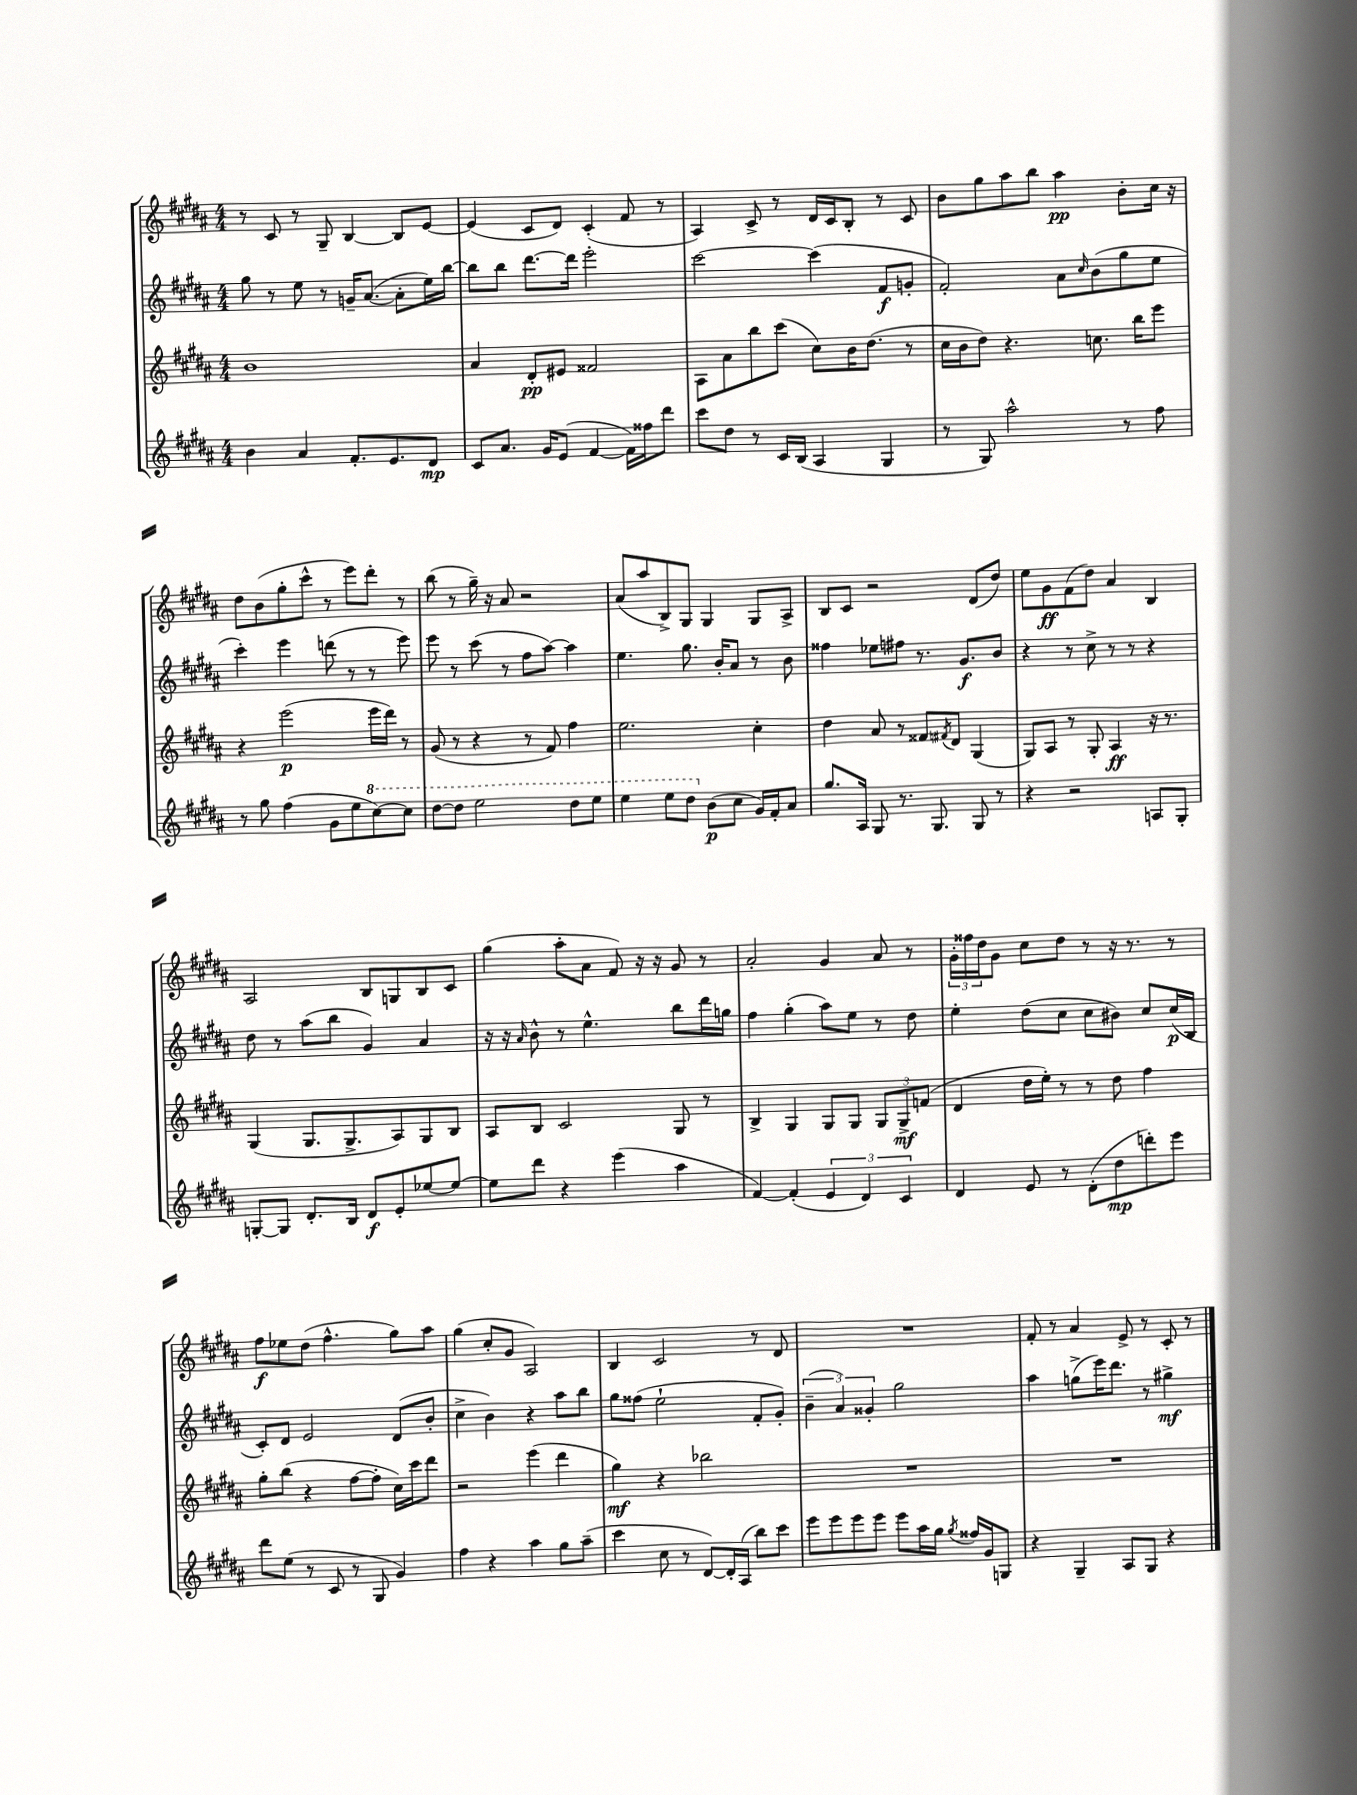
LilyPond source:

<<
\new StaffGroup <<
\new Staff = "s0" {
    \clef treble \key b \major \numericTimeSignature \time 4/4
    r8 cis'8 r8 gis8-- b4~ b8 e'8~ |
    e'4( cis'8 dis'8) cis'4-.( fis'8 r8 |
    ais4) cis'8-> r8 dis'16 cis'16 b8-. r8 cis'8 |
    b'8 gis''8 ais''8 b''8 ais''4\pp b'8-. cis''16 r16 |
    dis''8 b'8( gis''8-. cis'''8-^ r8 e'''8) dis'''8-. r8 |
    b''8( r8 gis''16--) r16 ais'8 r2 |
    ais'8( ais''8 b8->) gis8 gis4 gis8 ais8-> |
    b8 cis'8 r2 dis'8( dis''8) |
    e''8 gis'8\ff fis'8( dis''8) ais'4 b4 |
    ais2 b8 g8 b8 cis'8 |
    gis''4( ais''8-. ais'8 fis'8) r16 r16 gis'8 r8 |
    ais'2-. gis'4 ais'8 r8 |
    \tuplet 3/2 { gis'16-. fisis''16 dis''16 } gis'8 cis''8 dis''8 r8 r16 r8. r8 |
    fis''8\f ees''8 dis''8( fis''4.-^ gis''8) ais''8 |
    gis''4( cis''8-. gis'8 ais2) |
    b4 cis'2 r8 dis'8 |
    R1 |
    fis'8-. r8 ais'4 e'8-> r8 cis'8-. r8 \bar "|." |
}
\new Staff = "s1" {
    \clef treble \key b \major \numericTimeSignature \time 4/4
    gis''8 r8 e''8 r8 g'16-- ais'8.~( ais'8-. e''16) b''16~ |
    b''8 b''8 dis'''8.~ dis'''16 e'''2-. |
    cis'''2~ cis'''4( fis'8\f g'8-. |
    fis'2-.) ais'8 \grace { cis''16 } b'8( gis''8 e''8 |
    cis'''4-.) e'''4 d'''8( r8 r8 e'''8) |
    e'''8 r8 cis'''8( r8 fis''8 ais''8~) ais''4 |
    e''4. gis''8. b'16-. ais'8 r8 b'8 |
    fisis''4 ees''8 fis''8 r8. gis'8.\f b'8 |
    r4 r8 cis''8-> r8 r8 r4 |
    dis''8 r8 ais''8( b''8 gis'4) ais'4 |
    r16 r16 \grace { ais'16 } b'8-^ r8 e''4.-^ b''8 dis'''16 g''16 |
    fis''4 gis''4-.( ais''8) e''8 r8 dis''8 |
    e''4-. dis''8( cis''8 cis''8 bis'8) cis''8 cis''16\p( b16 |
    cis'8-.) dis'8 e'2 dis'8( b'8-. |
    cis''4-> b'4) r4 ais''8 b''8 |
    gis''8 fisis''8( e''2-! fis'8-. gis'8-.) |
    \tuplet 3/2 { b'4--( ais'4) gisis'4-. } gis''2 |
    ais''4 g''8->( e'''16) dis'''8. r8 gis''4->\mf \bar "|." |
}
\new Staff = "s2" {
    \clef treble \key b \major \numericTimeSignature \time 4/4
    b'1 |
    ais'4 dis'8-.\pp eis'8 fisis'2 |
    ais8 ais'8 b''8 cis'''8( cis''8) b'16 dis''8.( r8 |
    cis''16 b'16 dis''8) r4. c''8. b''16 e'''8 |
    r4 e'''2\p( e'''16 dis'''16) r8 |
    gis'8( r8 r4 r8 fis'8) fis''4 |
    e''2. cis''4-. |
    dis''4 ais'8 r8 fisis'8 \acciaccatura { fis'8 } dis'8 gis4( |
    gis8) ais8 r8 gis8-. ais4\ff r16 r8. |
    gis4( gis8. gis8.-> ais8) gis8 b8 |
    ais8 b8 cis'2 gis8 r8 |
    b4-> gis4 gis8 gis8 \tuplet 3/2 { gis8 gis8->\mf f'8( } |
    dis'4 dis''16 e''16-.) r8 r8 dis''8 fis''4 |
    gis''8-. b''8( r4 fis''8~ fis''8-. cis''16) cis'''16 dis'''8 |
    r2 e'''4( dis'''4 |
    gis''4\mf) r4 bes''2 |
    R1 |
    R1 \bar "|." |
}
\new Staff = "s3" {
    \clef treble \key b \major \numericTimeSignature \time 4/4
    b'4 ais'4 fis'8.-. e'8. dis'8\mp |
    cis'8 ais'8. gis'16 e'8( fis'4~ fis'16) fisis''16 dis'''8 |
    cis'''8 dis''8 r8 cis'16 b16( ais4 gis4 |
    r8 gis8) ais''2-^ r8 fis''8 |
    r8 gis''8 fis''4( gis'8 e''8 \ottava #1 cis'''8~) cis'''8 |
    dis'''8~ dis'''8 e'''2 dis'''8 e'''8 |
    e'''4 e'''8 dis'''8 \ottava #0 b'8\p( cis''8 gis'16) fis'16-. ais'8 |
    gis''8. ais16 gis8 r8. gis8. gis8 r8 |
    r4 r2 a8 gis8-. |
    g8~-. g8 dis'8.-. b16 dis'8\f e'8-. ees''8~ ees''8~ |
    ees''8 dis'''8 r4 e'''4( ais''4 |
    fis'4~) fis'4-.( \tuplet 3/2 { e'4 dis'4) cis'4 } |
    dis'4 e'8 r8 dis'8-.( dis''8\mp d'''8-.) e'''8 |
    dis'''8 e''8( r8 cis'8 r8 gis8 gis'4) |
    fis''4 r4 ais''4 gis''8 ais''8--( |
    cis'''4 cis''8 r8 dis'8~) dis'16-. ais16( b''8) cis'''8 |
    e'''8 e'''8 e'''8 e'''8 e'''8 ais''16 gis''16 \acciaccatura { gis''8 } fisis''16 gis'16 g8 |
    r4 gis4-- ais8 gis8 r4 \bar "|." |
}
>>
>>
\layout { \context { \Score \remove "Bar_number_engraver" } }
